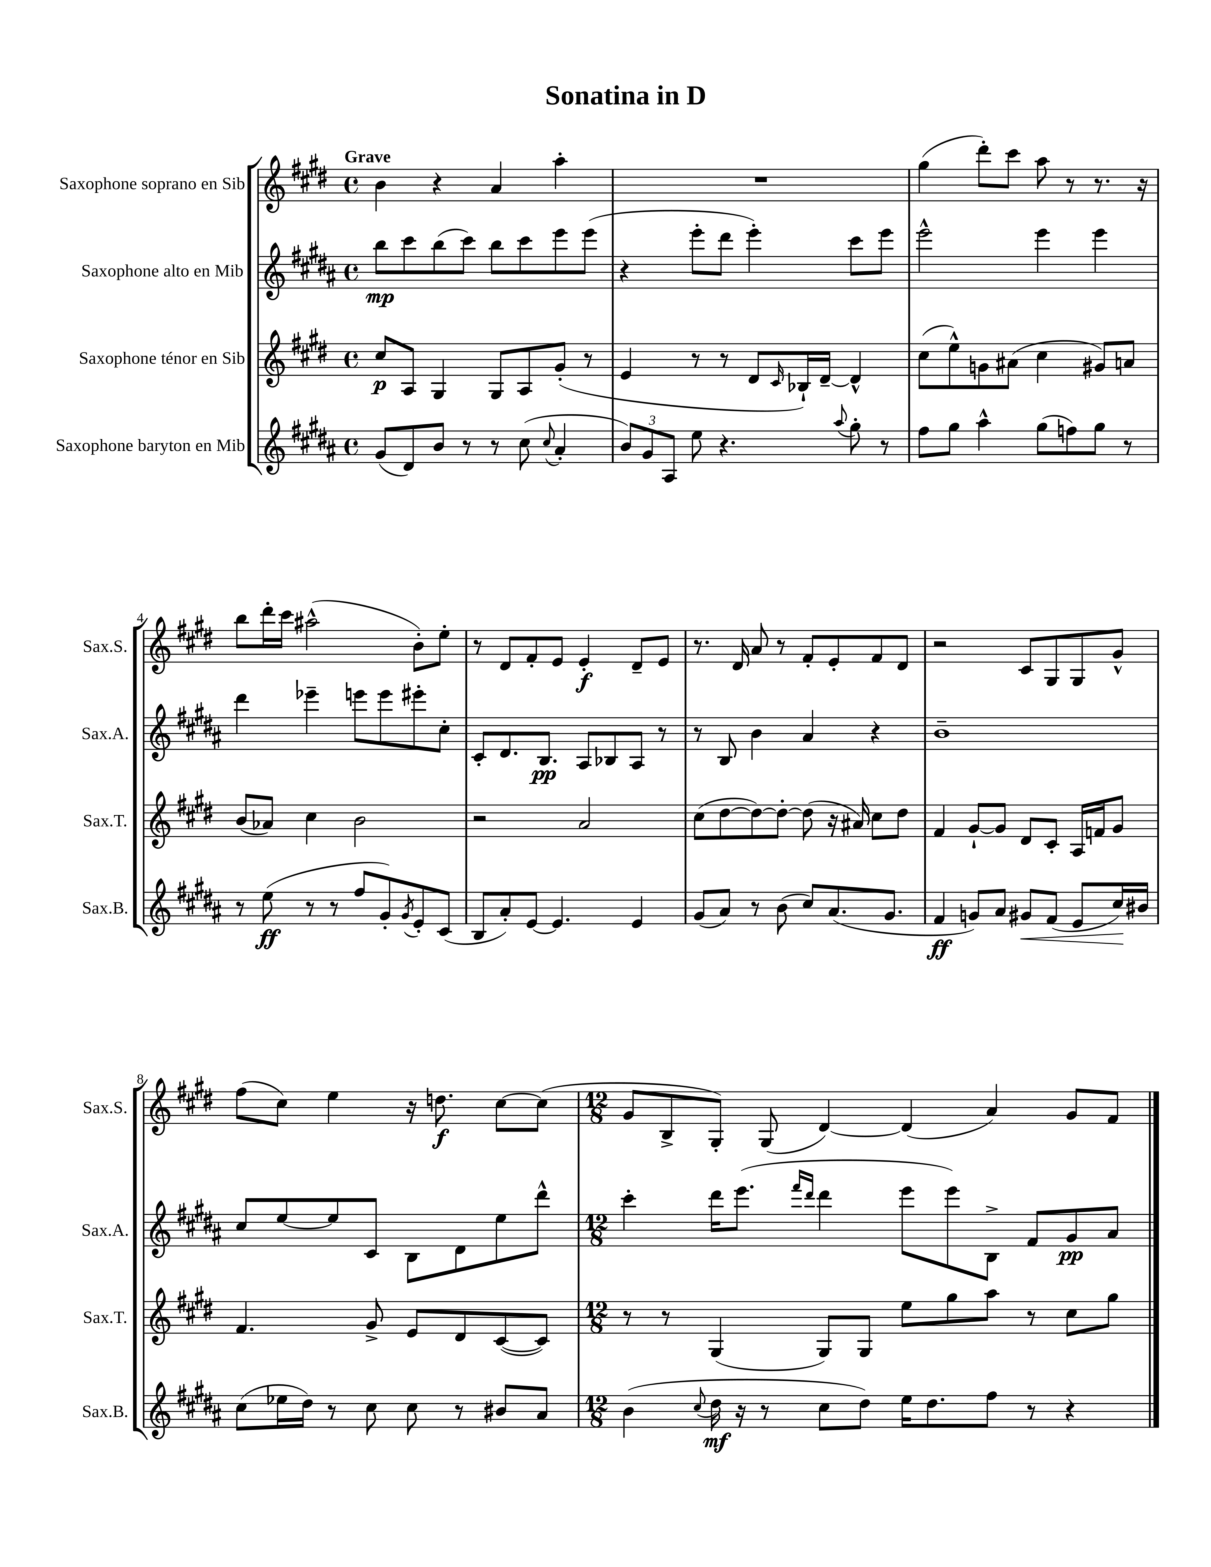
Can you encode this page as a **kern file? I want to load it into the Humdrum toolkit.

**kern	**kern	**kern	**kern
*staff4	*staff3	*staff2	*staff1
*clefG2	*clefG2	*clefG2	*clefG2
*k[f#c#g#d#a#]	*k[f#c#g#d#]	*k[f#c#g#d#a#]	*k[f#c#g#d#]
*M4/4	*M4/4	*M4/4	*M4/4
*met(c)	*met(c)	*met(c)	*met(c)
(8g#	8cc#	8bb	4b
8d#)	8A	8ccc#	.
8b	4G#	(8bb	4r
8r	.	8ccc#)	.
8r	8G#	8bb	4a
(8cc#	8A	8ccc#	.
8qqcc#	.	.	.
4a#'	(8g#'	8eee	4aa'
.	8r	(8eee	.
=	=	=	=
12b)	4e	4r	1r
12g#	.	.	.
12A#	.	.	.
8ee	8r	8eee'	.
4.r	8r	8ddd#	.
.	8d#	4eee')	.
.	16qqc#	.	.
.	16B-`)	.	.
.	[16d#~	.	.
8qqaa#	.	.	.
8gg#'	4d#^^]	8ccc#	.
8r	.	8eee	.
=	=	=	=
8ff#	(8cc#	2eee^^	(4gg#
8gg#	8ee^^)	.	.
4aa#^^	8g	.	8ddd#')
.	(8a#	.	8ccc#
(8gg#	4cc#	4eee	8aa
8ff)	.	.	8r
8gg#	8g#)	4eee	8.r
8r	8a	.	.
.	.	.	16r
=	=	=	=
8r	(8b	4ddd#	8bb
(8ee	8a-)	.	16ddd#'
.	.	.	16ccc#
8r	4cc#	4eee-~	(2aa#^^
8r	.	.	.
8ff#	2b	8eee	.
8g#')	.	8eee	.
8qg#	.	.	.
8e'	.	8eee#'	8b')
(8c#	.	8cc#'	8ee'
=	=	=	=
8B	2r	8c#'	8r
8a#')	.	8.d#	8d#
[8e	.	.	8f#'
.	.	8.B	.
4.e]	.	.	8e
.	2a	8A#	4e'
.	.	8B-	.
4e	.	8A#	8d#~
.	.	8r	8e
=	=	=	=
(8g#	(8cc#	8r	8.r
8a#)	[8dd#	8B	.
.	.	.	16d#
8r	8dd#_)	4b	8a
(8b	8dd#'_	.	8r
8cc#)	(8dd#]	4a#	8f#'
(8.a#	16r	.	8e'
.	16a#)	.	.
.	8cc#	4r	8f#
8.g#	.	.	.
.	8dd#	.	8d#
=	=	=	=
4f#	4f#	1b~	2r
8g)	[8g#`	.	.
8a#	8g#]	.	.
8g#	8d#	.	8c#
(8f#	8c#'	.	8G#
8e	16A	.	8G#
.	16f	.	.
16cc#)	8g#	.	8g#^^
16b#	.	.	.
=	=	=	=
(8cc#	4.f#	8cc#	(8ff#
16ee-	.	[8ee	8cc#)
16dd#)	.	.	.
8r	.	8ee]	4ee
8cc#	8g#^	8c#	.
8cc#	8e	8B	16r
.	.	.	8.dd
8r	8d#	8d#	.
8b#	([8c#	8ee	[8cc#
8a#	8c#])	8ddd#^^	(8cc#]
=	=	=	=
*M12/8	*M12/8	*M12/8	*M12/8
(4b	8r	4ccc#'	8g#
.	8r	.	8B^
8qqcc#	.	.	.
16dd#	(4G#	16ddd#	8G#')
16r	.	(8.eee	.
8r	.	.	(8G#
.	.	16qqfff#	.
.	.	16qqddd#	.
8cc#	8G#)	4ddd#	[4d#)
8dd#)	8G#	.	.
16ee	8ee	8eee	(4d#]
8.dd#	.	.	.
.	8gg#	8eee)	.
8ff#	8aa	8B^	4a)
8r	8r	8f#	.
4r	8cc#	8g#	8g#
.	8gg#	8a#	8f#
==	==	==	==
*-	*-	*-	*-
